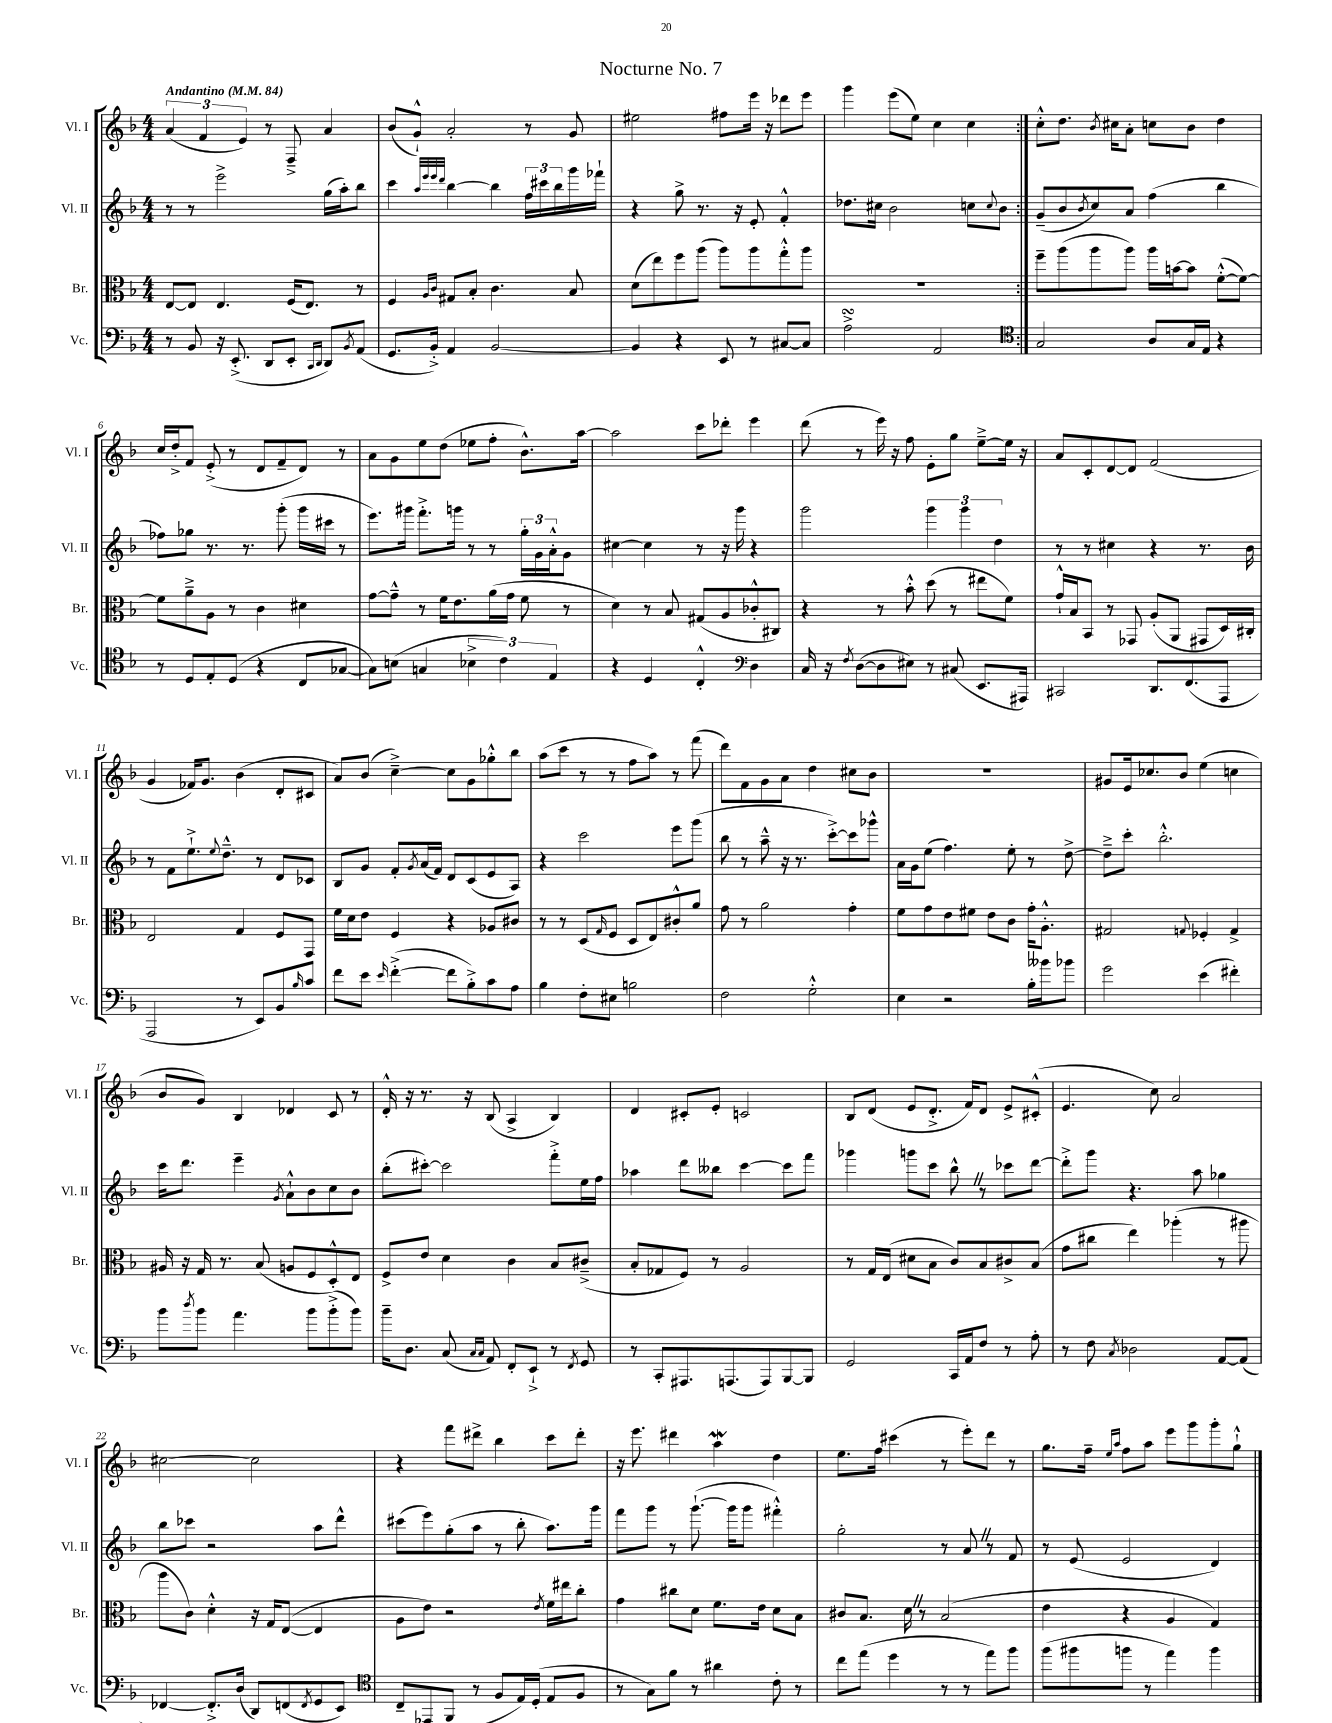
\header { title = "Nocturne No. 7" }
<<
\new StaffGroup <<
\new Staff = "s0" \with { instrumentName = "Vl. I" shortInstrumentName = "Vl. I" } {
    \clef treble \key f \major \numericTimeSignature \time 4/4 \tempo "Andantino" 4 = 84
    \repeat volta 2 { \tuplet 3/2 { a'4( f'4 e'4) } r8 f8---> a'4 |
    bes'8( g'8-!-^) a'2-. r8 g'8 |
    eis''2 fis''8 e'''16 r16 des'''8 e'''8 |
    g'''4 e'''8( e''8) c''4 c''4 | }
    c''8-.-^ d''8. \acciaccatura { bes'8 } cis''16 a'8-. c''8 bes'8 d''4 |
    c''16 d''16-.-> f'8 e'8-.->( r8 d'8 f'8-- d'8) r8 |
    a'8 g'8 e''8 d''8( ees''8 f''8-. bes'8.-^) a''16~ |
    a''2 c'''8 des'''8-. e'''4 |
    d'''8( r8 e'''16) r16 f''8 e'8-. g''8 e''8~---> e''16 r16 |
    a'8 c'8-. d'8~ d'8 f'2( |
    g'4 fes'16) g'8. bes'4( d'8-. cis'8 |
    a'8) bes'8( c''4~--->) c''8 g'8 ges''8-.-^ bes''8 |
    a''8( c'''8 r8 r8 f''8 a''8) r8 f'''8( |
    d'''8) f'8 g'8 a'8 d''4 cis''8 bes'8 |
    R1 |
    gis'8 e'16 ces''8. bes'8 e''4( c''4 |
    bes'8 g'8) bes4 des'4 c'8 r8 |
    d'16-.-^ r16 r8. r16 bes8( a4-> bes4) |
    d'4 cis'8-. e'8-. c'2 |
    bes8 d'8( e'8 d'8.-.-> f'16) d'8 e'8-> cis'8-.-^( |
    e'4. c''8) a'2 |
    cis''2~ cis''2 |
    r4 f'''8 dis'''8-> bes''4 c'''8 dis'''8-. |
    r16 e'''8. dis'''4 a''4\mordent d''4 |
    e''8. f''16 cis'''4( r8 e'''8-.) d'''8 r8 |
    g''8. f''16-- \grace { e''16 a''16 } f''8 a''8 e'''8 g'''8 g'''8-. g''8-!-^ \bar "|." |
}
\new Staff = "s1" \with { instrumentName = "Vl. II" shortInstrumentName = "Vl. II" } {
    \clef treble \key f \major \numericTimeSignature \time 4/4
    \repeat volta 2 { r8 r8 e'''2-> g''16( a''16-.) bes''8 |
    c'''4 \grace { a''32 e'''32 e'''32 d'''32 } bes''4~ bes''4 \tuplet 3/2 { f''16 cis'''16 bes''16 } g'''16 fes'''16-! |
    r4 g''8-> r8. r16 e'8-. f'4-.-^ |
    des''8. cis''16 bes'2 c''8 \appoggiatura { c''8 } bes'8 | }
    g'8--( bes'8 \acciaccatura { bes'8 } c''8) a'8 f''4( bes''4 |
    fes''8) ges''8 r8. r8. g'''8-.( g'''16 cis'''16 r8 |
    e'''8.) gis'''16 f'''8.-.-> g'''16 r8 r8 \tuplet 3/2 { g''16-. g'16 a'16-.-^ } g'8 |
    cis''4~ cis''4 r8 r16 g'''16 r4 |
    g'''2 \tuplet 3/2 { g'''4 g'''4 d''4 } |
    r8 r8 cis''4 r4 r8. bes'16 |
    r8 f'8 e''8.-!-> \appoggiatura { e''8 } d''8.---^ r8 d'8 ces'8 |
    bes8 g'8 f'8-. \acciaccatura { g'8 } a'16( f'16) d'8 c'8( e'8 a8) |
    r4 c'''2 e'''8 g'''8( |
    bes''8 r8 a''8---^ r16 r8. c'''8~-.->) c'''8 ges'''8-^ |
    a'16 g'16 e''8( f''4.) e''8-. r8 d''8~-> |
    d''8---> c'''8-. bes''2.-.-^ |
    c'''16 d'''8. e'''4-- \acciaccatura { g'8 } a'8-!-^ bes'8 c''8 bes'8 |
    bes''8-.( cis'''8~-.) cis'''2 f'''8-.-> e''16 f''16 |
    aes''4 d'''8 beses''8 c'''4~ c'''8 f'''8 |
    ges'''4 g'''8 c'''8 bes''8-^ \once \override BreathingSign.text = \markup { \musicglyph "scripts.caesura.straight" } \breathe r8 ces'''8 d'''8~ |
    d'''8-.-> g'''8 r4. a''8 ges''4 |
    bes''8 ces'''8 r2 a''8 d'''8-^ |
    cis'''8( e'''8) g''8-.( a''8 r8 bes''8-. a''8.) g'''16 |
    f'''8 g'''8 r8 g'''8.~-!( g'''16 g'''8 fis'''4-.-^) |
    g''2-. r8 a'8 \once \override BreathingSign.text = \markup { \musicglyph "scripts.caesura.straight" } \breathe r8 f'8 |
    r8 e'8( e'2 d'4) \bar "|." |
}
\new Staff = "s2" \with { instrumentName = "Br." shortInstrumentName = "Br." } {
    \clef alto \key f \major \numericTimeSignature \time 4/4
    \repeat volta 2 { e8~ e8 e4. f16( e8.) r8 |
    f4 \grace { a16 c'16 } gis8 bes8-. c'4. bes8 |
    d'8( e''8) f''8 a''8( a''8) a''8 g''8-.-^ a''8 |
    R1 | }
    f''8-- a''8( a''8 a''8) a''16 b'16~ b'8 f'8~-.-^( f'8~) |
    f'8 a'8---> a8 r8 c'4 dis'4 |
    g'8~ g'8---^ r8 f'16 e'8. a'16( g'16 f'8 r8 |
    d'4) r8 bes8 gis8( a8 ces'8-.-^ cis8) |
    r4 r8 bes'8-.-^ d''8( r8 eis''8 f'8) |
    g'16-!-^ bes16 bes,8 r8 ges,8 a8-.( a,8 gis,8 d16) cis16-. |
    e2 g4 f8 g,8 |
    f'16 d'16 e'8 f4 r4 aes8 cis'8 |
    r8 r8 d8( \grace { g16 } f8 d8 e8) cis'8-.-^ a'8 |
    g'8 r8 a'2 g'4-. |
    f'8 g'8 e'8 fis'8 e'8 c'8 g'16-. a8.-.-^ |
    gis2 \appoggiatura { g8 } fes4-. g4-> |
    ais16 r16 g16 r8. bes8( a8 f8 d8-.-^) e8 |
    f8-> e'8 d'4 c'4 bes8 cis'8--->( |
    bes8-. ges8 f8) r8 a2 |
    r8 g16 e16( dis'8 bes8 c'8) bes8 cis'8-> bes8( |
    g'8 cis''8 e''4) aes''4-.( r8 ais''8 |
    a''8 c'8) d'4-.-^ r16 g16 e8~( e4 |
    a8 e'8) r2 \acciaccatura { e'8 } f'16 eis''16 c''8-. |
    g'4 cis''8 d'8 f'8. e'16 d'8 bes8 |
    cis'8 bes8. d'16 \once \override BreathingSign.text = \markup { \musicglyph "scripts.caesura.straight" } \breathe r8 bes2( |
    e'4 r4 a4 g4) \bar "|." |
}
\new Staff = "s3" \with { instrumentName = "Vc." shortInstrumentName = "Vc." } {
    \clef bass \key f \major \numericTimeSignature \time 4/4
    \repeat volta 2 { r8 bes,8 r16 e,8.-.->( d,8 e,8-. \grace { c,16 d,16 } d,8) \acciaccatura { bes,8 } a,8( |
    g,8. bes,16-.->) a,4 bes,2~ |
    bes,4 r4 e,8 r8 cis8~ cis8 |
    a2->\turn a,2 | }
    \clef tenor g2 a8 g16 e16 r4 |
    r8 d8 e8-. d8( r4 c8 ges8~ |
    ges8) b8( g4 \tuplet 3/2 { bes4-> c'4) e4 } |
    r4 d4 c4-.-^ \clef bass d4 |
    c16 r16 \acciaccatura { f8 } d8~( d8 eis8) r8 cis8( e,8. ais,,16) |
    cis,2 d,8. f,8.( a,,8 |
    a,,2 r8 e,8) bes,8 \grace { bes16 } c'8 |
    f'8 e'8 \grace { e'16 } f'4~-.->( f'8 bes8-.->) c'8 a8 |
    bes4 f8-. eis8 b2 |
    f2 g2-.-^ |
    e4 r2 bes16-. beses'16 bes'8 |
    g'2 e'4( fis'4-.) |
    bes'8 \acciaccatura { d''8 } bes'8 a'4. bes'8 bes'8-.->( bes'8) |
    bes'16-- d8. c8( \grace { c16 c16 } a,8) f,8-. e,8-!-> r8 \acciaccatura { f,8 } g,8 |
    r8 c,8-. ais,,8. a,,8.( a,,8) bes,,8~ bes,,8 |
    g,2 c,16 a,16 f8 r8 a8-. |
    r8 f8 \acciaccatura { c8 } des2 a,8~ a,8( |
    fes,4~ fes,8.-.->) d16( d,8) f,8( \acciaccatura { f,8 } g,8 e,8) |
    \clef tenor c8-- ees,8( f,8 r8 f8 e16) d16-.( e8 f8 |
    r8 g8) f'8 r8 ais'4 c'8-. r8 |
    c''8 e''8( d''4 r8 r8 e''8) f''8 |
    f''8( fis''8 f''8 r8 e''4) f''4 \bar "|." |
}
>>
>>
